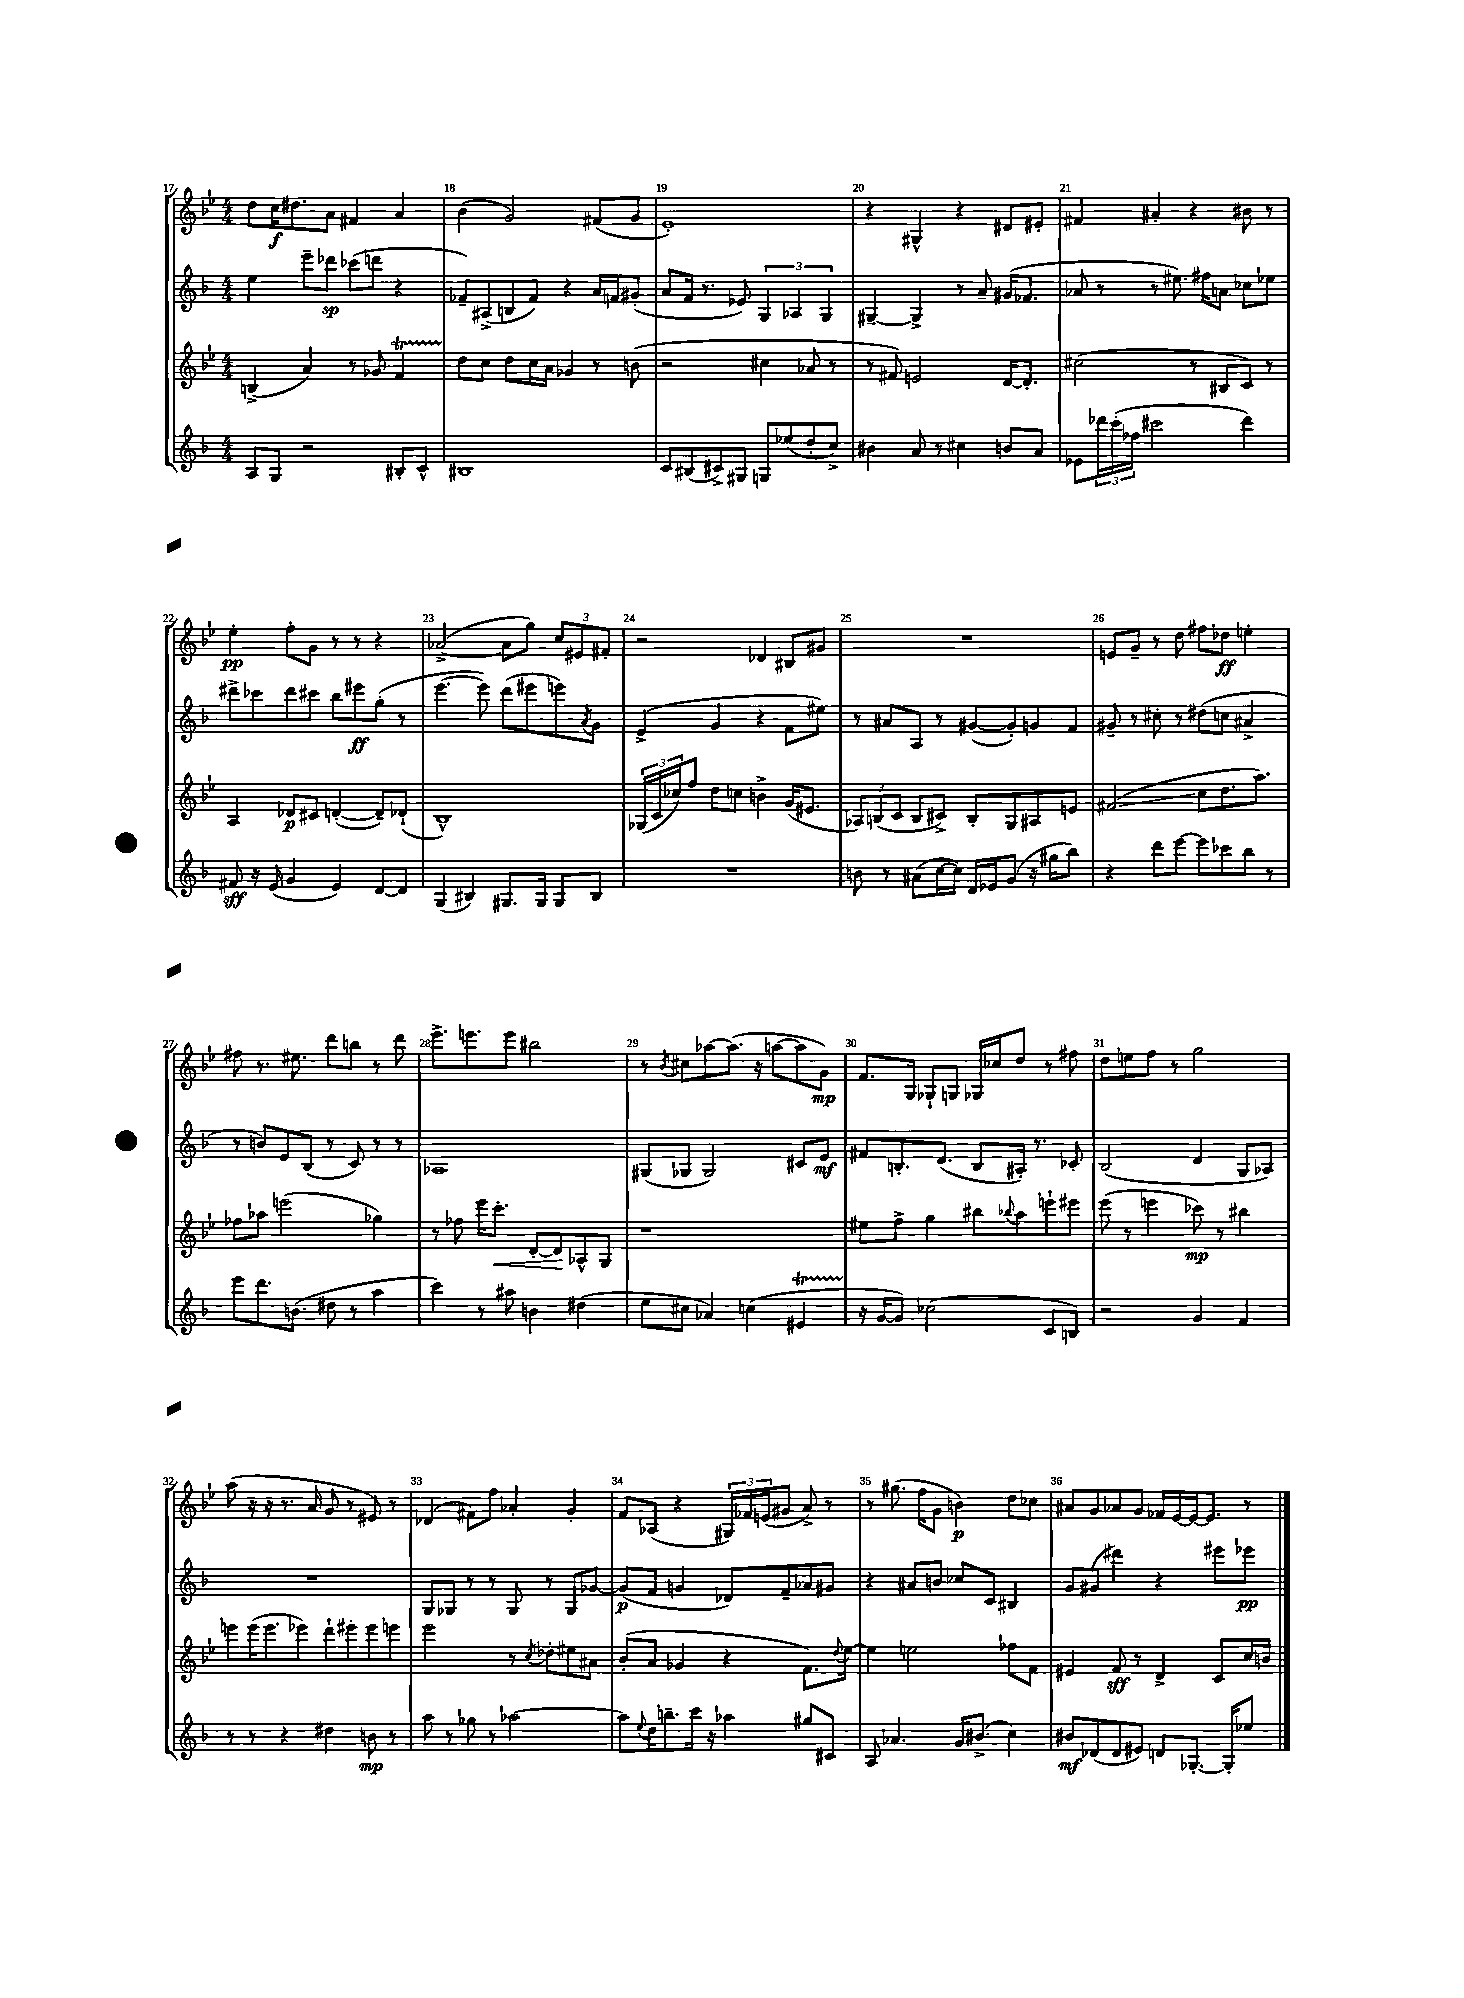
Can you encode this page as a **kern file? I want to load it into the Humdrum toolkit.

**kern	**kern	**kern	**kern
*staff4	*staff3	*staff2	*staff1
*clefG2	*clefG2	*clefG2	*clefG2
*k[b-]	*k[b-e-]	*k[b-]	*k[b-e-]
*M4/4	*M4/4	*M4/4	*M4/4
8A/L	(4B^/	4ee\	8dd\L
8G/J	.	.	16cc\K
.	.	.	8.dd#\
2r	4a/)	8eee~\L	.
.	.	8ddd-\J	8a\J
.	8r	(8ccc-\L	4f#/
.	8g-/	8ddd\J	.
8B#'/L	4f/	4r	4a/
8c^^/J	.	.	.
=	=	=	=
1B#	8dd\L	8f-~/L)	(4b-\
.	8cc\J	(8A#^/	.
.	8dd\L	8B/	2g/)
.	16cc\L	8f-/J)	.
.	16a\JJ	.	.
.	4g-/	4r	.
.	8r	16a/LL	(8f#/L
.	.	16f/J	.
.	(8b\	(8g#'/J	8g/J
=	=	=	=
8c/L	2r	8a/L	1e-')
(8B#/	.	16f/Jk	.
.	.	8.r	.
8c#^/)	.	.	.
8G#/J	.	8e-/)	.
8G/L	4cc#\	6G/	.
(8ee-/	.	.	.
.	.	6A-/	.
8dd'/	8a-/	.	.
.	.	6G/	.
8cc^/J)	8r	.	.
=	=	=	=
4b#\	8r	[4G#~/	4r
.	8f#/)	.	.
8a/	2e/	4G#^/]	4G#^^/
8r	.	.	.
4cc#\	.	8r	4r
.	.	8a~/	.
8b/L	[16d/LK	(16g#/LK	8d#/L
.	8.d'/]J	8.f-/J	.
8a/J	.	.	8e#'/J
=	=	=	=
8e-\L	(2cc#\	8a-/	4f#/
24ddd-\L	.	8r	.
(24ccc'\	.	.	.
24ff-\JJ	.	.	.
2ccc#\	.	8r	4a#'/
.	.	8.ee#\)	.
.	8r	.	4r
.	.	16ff#\LK	.
.	8B#/L	8a\J	.
4ddd-\)	8c/J)	8cc-\L	8b#\
.	8r	8ee-\J	8r
=	=	=	=
8f#/	4A/	8ddd#^\L	4ee-'\
16r	.	8ccc-\	.
(16e/	.	.	.
4g/	8d-/L	8ddd#\	8ff'\L
.	8c#/J	8ccc#\J	8g\J
4e/)	([4d'/	8bb-\L	8r
.	.	8eee#\	8r
[8d/L	8d~/]L)	(8gg'\J	4r
8d/]J	(8d-`/J	8r	.
=	=	=	=
(4G/	1B-^^)	[4.eee\	([2a-^/
4B#/)	.	.	.
.	.	8eee\])	.
8.G#/L	.	(8ddd\L	8a-\]L
.	.	8eee#\	8gg\J)
16G#/Jk	.	.	.
8G#/L	.	8eee\)	12cc/L
.	.	.	12e#/
.	.	8qa/	.
8B#/J	.	8g\J	.
.	.	.	12f#'/J
=	=	=	=
1r	(24G-/LL	(4e^/	2r
.	24c/	.	.
.	24cc-/J)	.	.
.	8ff/J	.	.
.	8dd\L	4g/	.
.	8cc\J	.	.
.	4b^\	4r	4d-/
.	(16g/LK	8f\L	8B#/L
.	8.e#/J	.	.
.	.	8ee#\J)	8g#/J
=	=	=	=
8b\	12A-/L)	8r	1r
.	(12B/	.	.
8r	.	8a#/L	.
.	12c/J	.	.
(8a#\L	8B/L	8A/J	.
[16cc\L	8c#^/J)	8r	.
16cc\]JJ)	.	.	.
16d/LL	8B'/L	([8g#/L	.
16e-/J	.	.	.
(8g/J	8G/	8g#'/])	.
16r	8A#/	8g/	.
16gg#\LK	.	.	.
8bb-\J)	8e/J	8f/J	.
=	=	=	=
4r	(2f#/	8g#~/	8e/L
.	.	8r	8g~/J
8ddd\L	.	8cc#'\	8r
[8eee\J	.	8r	8dd\
8eee\]L	8cc\L	(8dd#\L	8ff#\L
8ccc-\	8.dd\	8cc\J	8dd-\J
8bb-\J	.	4a#^/	4ee'\
.	8.aa\J)	.	.
8r	.	.	.
=	=	=	=
8eee\L	8ff-\L	8r	8ff#\
8.ddd\	8aa-\J	8b/L)	8.r
.	(2eee\	8e/	.
(8.b\J	.	.	8.ee#\
.	.	(8B-/J	.
8dd#\	.	8r	8ddd\L
8r	.	8c/)	8bb\J
4aa\	4gg-\)	8r	8r
.	.	8r	8ddd\
=	=	=	=
4ccc\)	8r	1A-	8.eee-^\L
.	8ff-\	.	.
.	.	.	8.eee\
8r	16eee-\LK	.	.
.	8.ccc'\J	.	.
8aa#\	.	.	8eee\J
4b\	[8d'/L	.	2bb#\
.	8d/]	.	.
(4dd#\	8A-^^/	.	.
.	8G/J	.	.
=	=	=	=
8ee\L	1r	(8G#/L	8r
.	.	.	8qb-/
8cc#\J	.	8G-/J	8cc#\L
4a-/)	.	2G-/)	[8aa-\
.	.	.	(8.aa-\]J
(4cc\	.	.	.
.	.	.	16r
.	.	.	[8aa\L
4e#/	.	8c#/L	8aa\]
.	.	8e/J	8g\J)
=	=	=	=
16r	8ee#\L	8f#/L	8.f/L
[16g/LK	.	.	.
8g/]J)	8ff^\J	8.B'/	.
.	.	.	16G/Jk
(2cc-\	4gg\	.	8G-`/L
.	.	(8.d/J	.
.	.	.	8G/J
.	8bb#\L	8B/L	16G-/LL
.	.	.	16cc-/J
.	8qqbb-/	.	.
.	8aa\	16A#'/Jk)	8dd/J
.	.	8.r	.
8c/L	8eee`\	.	8r
8B/J)	8eee#\J	8c-'/	8ff#\
=	=	=	=
2r	(8eee-\	(2B-/	8dd\L
.	8r	.	8ee\
.	4eee\	.	8ff\J
.	.	.	8r
4g/	8ccc-\)	4d/	2gg\
.	8r	.	.
4f/	4bb#\	8G/L	.
.	.	8A-/J)	.
=	=	=	=
8r	8eee\L	1r	(8aa\
8r	(16eee\K	.	16r
.	8.eee\	.	16r
4r	.	.	8.r
.	8eee-\J)	.	.
.	.	.	16a/
4dd#\	8ddd`\L	.	8g/
.	8eee#'\	.	8r
8b\	8eee#\	.	8e#/)
8r	8eee\J	.	8r
=	=	=	=
8aa\	2eee-\	8G/L	(4d-/
8r	.	8G-/J	.
8gg-\	.	8r	8f#\L)
8r	.	8r	8ff\J
[2aa-\	8r	8G-/	4a-'/
.	8qcc/	.	.
.	8dd-'\L	8r	.
.	8ee#\	8G-/L	4g'/
.	8a#\J	[8g-/J	.
=	=	=	=
8aa-\]L	(8b-'/L	(8g-/]L	8f/L
8qqee/	.	.	.
16dd\K	8a/J	8f/J	(8A-/J
8.bb~\	.	.	.
.	4g-/	4g/	4r
16ccc\Jk	.	.	.
16r	.	.	.
4aa-\	4r	8d-/L)	24G#/LL)
.	.	.	24f-/
.	.	.	(24e/J
.	.	8f~/	8g#/J
8gg#/L	8.f\L)	8a-/	8a^/)
8c#/J	.	8g#/J	8r
.	8qqdd/	.	.
.	[16ee-\Jk	.	.
=	=	=	=
8A/	4ee-\]	4r	8r
4.a-/	.	.	(8.gg#\
.	2ee\	8a#/L	.
.	.	.	16ff\LK
.	.	8b/J	8g\J
16g/LK	.	8cc-/L	4b\)
(8.b#^/J	.	.	.
.	.	8c/J	.
4cc\)	8ff-\L	4B#/	8dd\L
.	8f\J	.	8cc-\J
=	=	=	=
8b#/L	4e#/	8g/L	8a#/L
(8d-/	.	(8g#/J	8g/
8d-/	8f/	4ddd#\)	8a-/
8e#/J)	8r	.	8g/J
8d/L	4d^/	4r	16f-/LL
.	.	.	[16e-/
[8.G-'/J	.	.	16e-/_J
.	.	.	8.e-/]J
.	8c/L	8eee#\L	.
16G-'/]LK	.	.	.
8ee-/J	16cc/L	8eee-\J	8r
.	16b/JJ	.	.
==	==	==	==
*-	*-	*-	*-
